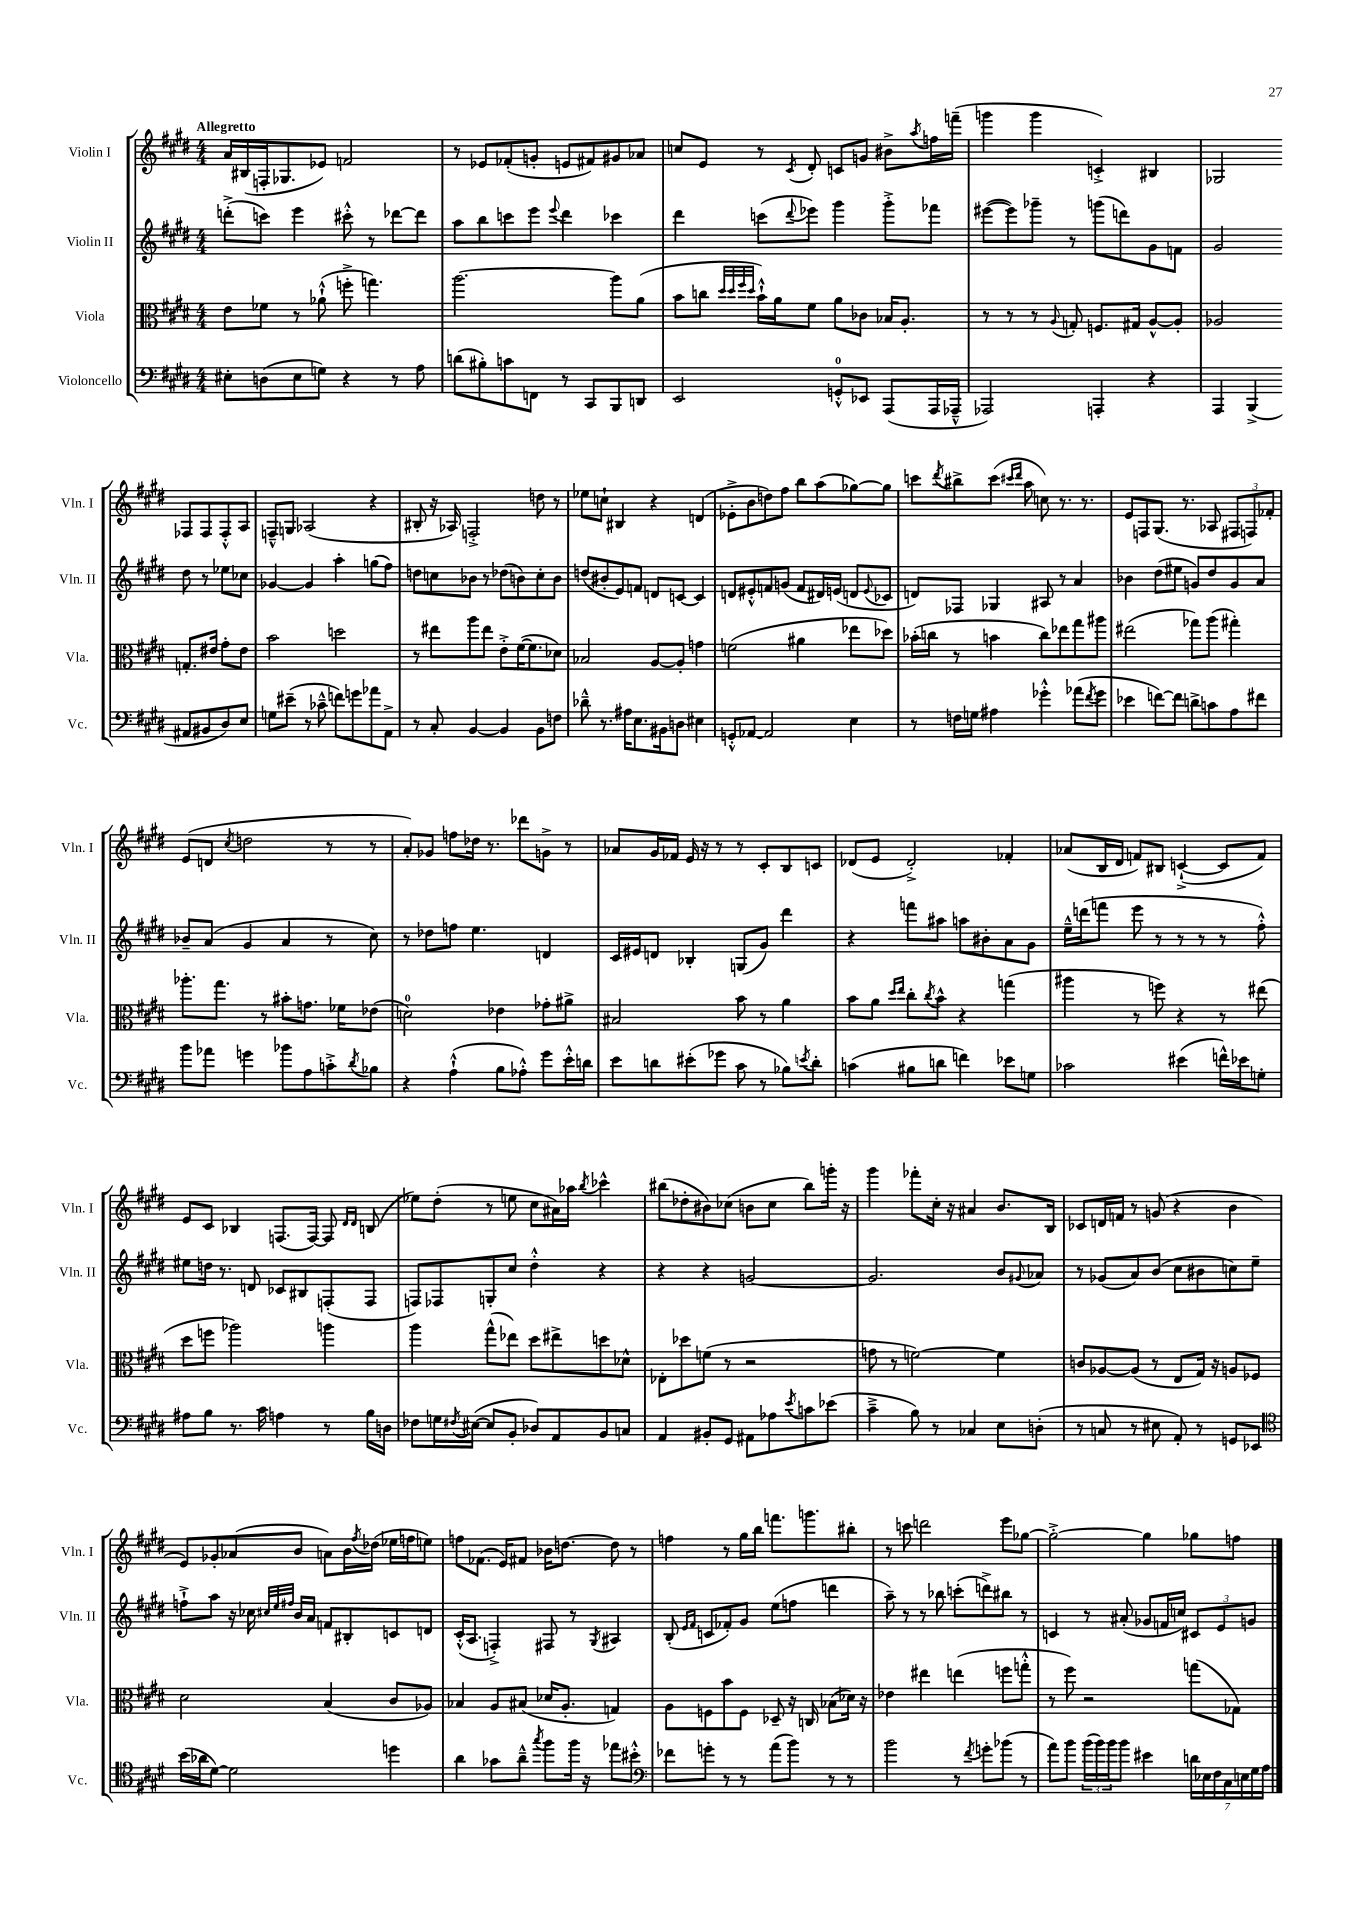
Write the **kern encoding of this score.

**kern	**kern	**kern	**kern
*staff4	*staff3	*staff2	*staff1
*clefF4	*clefC3	*clefG2	*clefG2
*k[f#c#g#d#]	*k[f#c#g#d#]	*k[f#c#g#d#]	*k[f#c#g#d#]
*M4/4	*M4/4	*M4/4	*M4/4
8E#'\L	8e\L	(8ddd'^\L	16a/LL
.	.	.	(16B#/
(8D\	8f-\J	8ccc\J)	16F'/J
.	.	.	8.G-/
8E#\	8r	4eee\	.
8G\J)	(8a-`^^\	.	8e-/J)
4r	8ff'^\	8ccc#'^^\	2f/
.	4.gg\)	8r	.
8r	.	[8ddd-\L	.
8A\	.	8ddd-\]J	.
=	=	=	=
(8d\L	[2.aa\	8aa\L	8r
8B#'\)	.	8bb\	8e-/L
8c\	.	8ccc\	(8f-'/
8FF\J	.	8eee\J	8g'/J
.	.	8qqeee/	.
8r	.	4ddd#\	8e/L
8CC#/L	.	.	8f#/)
8BBB/	8aa\]L	4ccc-\	8g#/
8DD/J	(8a\J	.	8a-/J
=	=	=	=
2EE/	8b\L	4ddd#\	8cc/L
.	8cc\J	.	8e/J
.	32qqdd#/LLL	.	.
.	32qqdd#/	.	.
.	32qqff#/	.	.
.	32qqdd#/JJJ	.	.
.	16b`^^\LL)	(8ccc\L	8r
.	16a\J	.	.
.	.	8qqddd#/	8qc#/
.	8f#\J	8eee-\J)	8d#'/
8GG'^^/L	8a\L	4ggg#\	8c/L
8EE-/J	8c-\J	.	8g/J
(8AAA/L	16B-/LK	8ggg#'^\L	8b#^\L
.	8.A'/J	.	.
.	.	.	8qaa/
16AAA/L	.	8fff-\J	16ff\L
16AAA-~^^/JJ	.	.	(16fff~\JJ
=	=	=	=
2AAA-/)	8r	([8eee#\L	4ggg\
.	8r	8eee#\])	.
.	8r	8ggg-~\J	4ggg\
.	8qqA/	.	.
.	8G'/	8r	.
4AAA'/	8.F/L	(8ggg\L	4c'^/)
.	.	8ddd\)	.
.	16G#/Jk	.	.
4r	[8A^^/L	8g#\	4B#/
.	8A'/]J	8f\J	.
=	=	=	=
4AAA/	2A-/	2g#/	2G-/
(4BBB^/	.	.	.
8AA#/L	8.G'/L	8dd#\	8F-/L
8BB#/	.	8r	8F-/
.	16e#/Jk	.	.
8D#/)	8g#'\L	8ee-\L	8F-'^^/
8E/J	8e#\J	8cc-\J	8A/J
=	=	=	=
8G\L	2b\	[4g-/	8F~^^/L
(8e#~\J	.	.	8G/J
8r	.	4g-/]	(2A-/
8c-~^^\	.	.	.
8f\L)	2dd\	4aa'\	.
8g\	.	.	.
8a-\	.	(8gg\L	4r
8AA^\J	.	8ff#\J)	.
=	=	=	=
8r	8r	8dd\L	8B#'/
8C#'/	8ee#\L	8cc\	16r
.	.	.	16A-/)
[4BB/	8aa\	8b-\J	2F'^/
.	8ee#\J	8r	.
4BB/]	8e'^\L	(8dd-\L	.
.	([16f#\K	8b\)	.
.	8.f#\]	.	.
8BB\L	.	8cc'\	8dd\
8F\J	8d-\J)	8b\J	8r
=	=	=	=
8d-~^^\	2B-/	(8dd/L	8ee-\L
8.r	.	8b#'/	8cc`\J
.	.	8e/)	4B#/
16A#\LK	.	.	.
8.E\	.	8f/J	.
.	[8A/L	8d/L	4r
16BB#\k	.	.	.
8D\J	8A'/]J	[8c/J	.
4E#\	4g\	4c/]	(4d/
=	=	=	=
8GG'^^/L	(2f\	8d/L	8e-'^\L
[8AA-/J	.	8e#'^^/	8b\
2AA-/]	.	8f/	8dd\)
.	.	(8g/J	8ff#\J
.	4a#\	8f/L	8bb\L
.	.	16d#/L)	(8aa\
.	.	(16e/JJ	.
4E\	8ee-\L	8d/L	[8gg-\)
.	.	8qqe/	.
.	8dd-\J)	8c-/J	8gg-\]J
=	=	=	=
8r	(16b-'\LL	8d/L)	8ccc\L
.	16cc\JJ	.	.
.	.	.	8qddd#/
16F\LL	8r	8F-/J	8bb#^\
16G\JJ	.	.	.
4A#\	4b\	4G-/	(8ccc\J
.	.	.	16qqccc#/LL
.	.	.	16qqddd#/JJ
.	.	.	8aa\
4g-'^^\	8cc\L)	8A#/	8cc\)
.	8ee-\	8r	8.r
(8a-\L	8gg#\	4a/	.
.	.	.	8.r
8qf#/	.	.	.
8g-\J	8aa#\J	.	.
=	=	=	=
4e-\	(2ee#\	4b-\	8e/L
.	.	.	8F/
[8f\L)	.	(8dd#\L	(8.G#/J
8f\]J	.	8ee#\J	.
.	.	.	8.r
8d^\L	8gg-\L)	8g/L)	.
8c\	(8aa\J	8dd#/	8A-/
8A\	4gg#'\)	8g/	12F#/L
.	.	.	12F/)
8f#\J	.	8a/J	.
.	.	.	12f-'/J
=	=	=	=
8b\L	8.aa-'\L	8b-~/L	(8e/L
8a-\J	.	(8a/J	8d/J
.	8.gg#\J	.	.
.	.	.	8qcc#/
4g\	.	4g#/	2dd\
.	8r	.	.
8b-\L	8b#'\L	4a/	.
8A\	8.g\J	.	.
8c'^\	.	8r	8r
.	16f-\LK	.	.
8qd#/	.	.	.
8B-\J	(8e-\J	8cc#\)	8r
=	=	=	=
4r	2d\)	8r	8a'/L)
.	.	8dd-\L	8g-/J
(4A`^^\	.	8ff\J	8ff\L
.	.	4.ee\	16dd-\Jk
.	.	.	8.r
8B\L	4e-\	.	.
8A-'^^\J)	.	.	8ddd-\L
8g#\L	8g-'\L	4d/	8g^\J
16e'^^\L	8a#^\J	.	8r
16d\JJ	.	.	.
=	=	=	=
8e\L	2B#/	16c#/LL	8a-/L
.	.	16e#/J	.
8d\	.	8d/J	16g#/L
.	.	.	16f-/JJ
(8e#'\	.	4B-'/	16e/
.	.	.	16r
8g-\J	.	.	8r
8c#\	8b\	(8G/L	8r
8r	8r	8g#/J)	8c#'/L
8B-\L)	4a\	4ddd#\	8B/
8qe/	.	.	.
8d'\J	.	.	8c/J
=	=	=	=
(4c\	8b\L	4r	(8d-/L
.	8a\J	.	8e/J
.	16qqdd#/LL	.	.
.	16qqee/JJ	.	.
8B#\L	8cc#'\L	8fff\L	2d-'^/)
.	8qcc#/	.	.
8d\J	8b^^\J	8aa#\J	.
4f\)	4r	8aa\L	.
.	.	8b#'\	.
8e-\L	(4gg\	8a\	4f-'/
8G\J	.	8g#\J	.
=	=	=	=
2c-\	4aa#\	16ee~^^\LL	(8a-/L
.	.	(16ddd\J	.
.	.	8fff\J	16B/L
.	.	.	16d#/JJ
.	8r	8eee\	8f/L)
.	8ff\)	8r	8B#/J
(4e#\	4r	8r	([4c`^/
.	.	8r	.
16f^^\LL)	8r	8r	8c/]L
16e-\J	.	.	.
8G'\J	(8ee#\	8ff#'^^\)	8f/J)
=	=	=	=
8A#\L	8dd#\L	8ee#\L	8e/L
8B\J	8ff\J	16dd\Jk	8c#/J
.	.	8.r	.
8.r	2aa-\)	.	4B-/
.	.	8d/	.
16c#\	.	.	.
4A\	.	8c-/L	(8.F/L
.	.	8B#/	.
.	.	.	[16F/Jk)
8r	4aa\	(8F'/	8F/]
.	.	.	16qqd#/LL
.	.	.	16qqd#/JJ
16B\LL	.	8F/J	(8B/
16D\JJ	.	.	.
=	=	=	=
8F-\L	4aa\	8F/L)	8ee-\L)
16G\L	.	8F-/	(8dd#'\J
8qF#/	.	.	.
([16E#\JJ	.	.	.
8E#/]L	(8gg#^^\L	8G'/	8r
8BB'/J	8ee-\J)	8cc#/J	8ee\
8D-/L)	8dd#\L	4dd#'^^\	8cc#\L
8AA/	8ee#^\	.	16a#\L)
.	.	.	16aa-\JJ
.	.	.	8qbb/
8BB/	8dd\	4r	4ccc-^^\
8C/J	8d-^^\J	.	.
=	=	=	=
4AA/	8E-'\L	4r	(8bb#\L
.	8dd-\	.	8dd-'\
8BB#'/L	(8f\J	4r	8b#\)
8GG#/J	8r	.	(8cc-\J
8AA#\L	2r	[2g/	8b\L
8A-\	.	.	8cc-\J
8qe/	.	.	.
8c\	.	.	8bb#\L)
(8e-\J	.	.	16ggg'\Jk
.	.	.	16r
=	=	=	=
4c#~^\	8g\	2.g/]	4ggg#\
.	8r	.	.
8B\)	[2f\)	.	8fff-'\L
8r	.	.	16cc#'\Jk
.	.	.	16r
4C-/	.	.	4a#/
8E\L	4f\]	8b/L	8.b/L
.	.	8qqg#/	.
(8D'\J	.	8a-/J	.
.	.	.	16B/Jk
=	=	=	=
8r	8c/L	8r	8c-/L
8C/	[8A-/	(8g-/L	16d/L
.	.	.	16f/JJ
8r	(8A-/]J	8a/)	8r
8E#\	8r	(8b/J	(8g/
8AA'/)	8E/L	8cc#\L	4r
8r	16G#/Jk)	8b#\	.
.	16r	.	.
8GG/L	8A/L	8cc\)	4b\
8EE-/J	8F-/J	8ee~\J	.
=	=	=	=
*clefC4	*	*	*
(16b\LL	2d#\	8ff`^\L	8e/L)
16a-\J	.	.	.
[8d#\J)	.	8aa\J	8g-'/
2d#\]	.	16r	(8a-/
.	.	16cc-\	.
.	.	32qqcc#/LLL	.
.	.	32qqee/	.
.	.	32qqff#/JJJ	.
.	.	16b/LL	8b/J
.	.	16a/JJ	.
.	(4B/	8f/L	8a\L)
.	.	8B#'/	16b\L
.	.	.	8qff#/
.	.	.	(16dd-\JJ
4dd\	8c#/L	8c/	16ee-\LL
.	.	.	16ff\J
.	8A-/J)	8d/J	8ee\J)
=	=	=	=
4a\	4B-/	(16c#'^^/LK	8ff\L
.	.	8.A/J	.
.	.	.	(8.f-\J
8g-\L	8A/L	4F'^/)	.
.	.	.	16e/LK)
8a~^^\J	(8B#/J	.	8f#/J
8qgg#/	.	.	.
8ff#\L	16d-/LK	8F#/	16b-\LK
.	8.A'/J	.	[8.dd\J
16ff#\Jk	.	8r	.
16r	.	.	.
.	.	8qG#/	.
8ee-\L	4G/)	4A#/	8dd\]
8b#'^^\J	.	.	8r
=	=	=	=
*clefF4	*	*	*
8f-\L	8A\L	(8B'/	4ff\
.	.	16qqe/LL	.
.	.	16qqf#/JJ	.
8g'\J	8F\	8c/L	.
8r	8b\	8f-'/)	8r
8r	8F\J	8g#/J	16gg#\LL
.	.	.	16bb\JJ
(8a\L	8D-~/	(8ee\L	8.fff\L
8b\J)	16r	8ff\J	.
.	16C/	.	8.ggg\
8r	(8B-\L	4ddd\	.
8r	16d-\Jk)	.	8bb#'\J
.	16r	.	.
=	=	=	=
2b\	4e-\	8aa~\)	8r
.	.	8r	8ccc\
.	4ee#\	8r	2ddd\
.	.	8bb-\	.
8r	(4ee\	(8ccc'\L	.
8qf#/	.	.	.
8g'\L	.	8ddd^\)	.
(8b-\J	8ff\L	8bb#\J	8eee\L
8r	8gg'^^\J	8r	[8gg-\J
=	=	=	=
8a\L)	8r	4c/	2gg-'^\_
8b\J	8ff#\)	.	.
(24b\LL	2r	8r	.
24b\)	.	.	.
24b\J	.	.	.
8b\J	.	(8a#'/	.
4e#\	.	8g-/L	4gg-\]
.	.	16f/L	.
.	.	16cc/JJ)	.
28d\LL	(8gg\L	12c#/L	8gg-\L
28E-\	.	.	.
28F#\	.	.	.
.	.	12e/	.
28C#\	.	.	.
.	8G-\J)	.	8ff\J
28E\	.	.	.
.	.	12g/J	.
28G#\	.	.	.
28A\JJ	.	.	.
==	==	==	==
*-	*-	*-	*-
